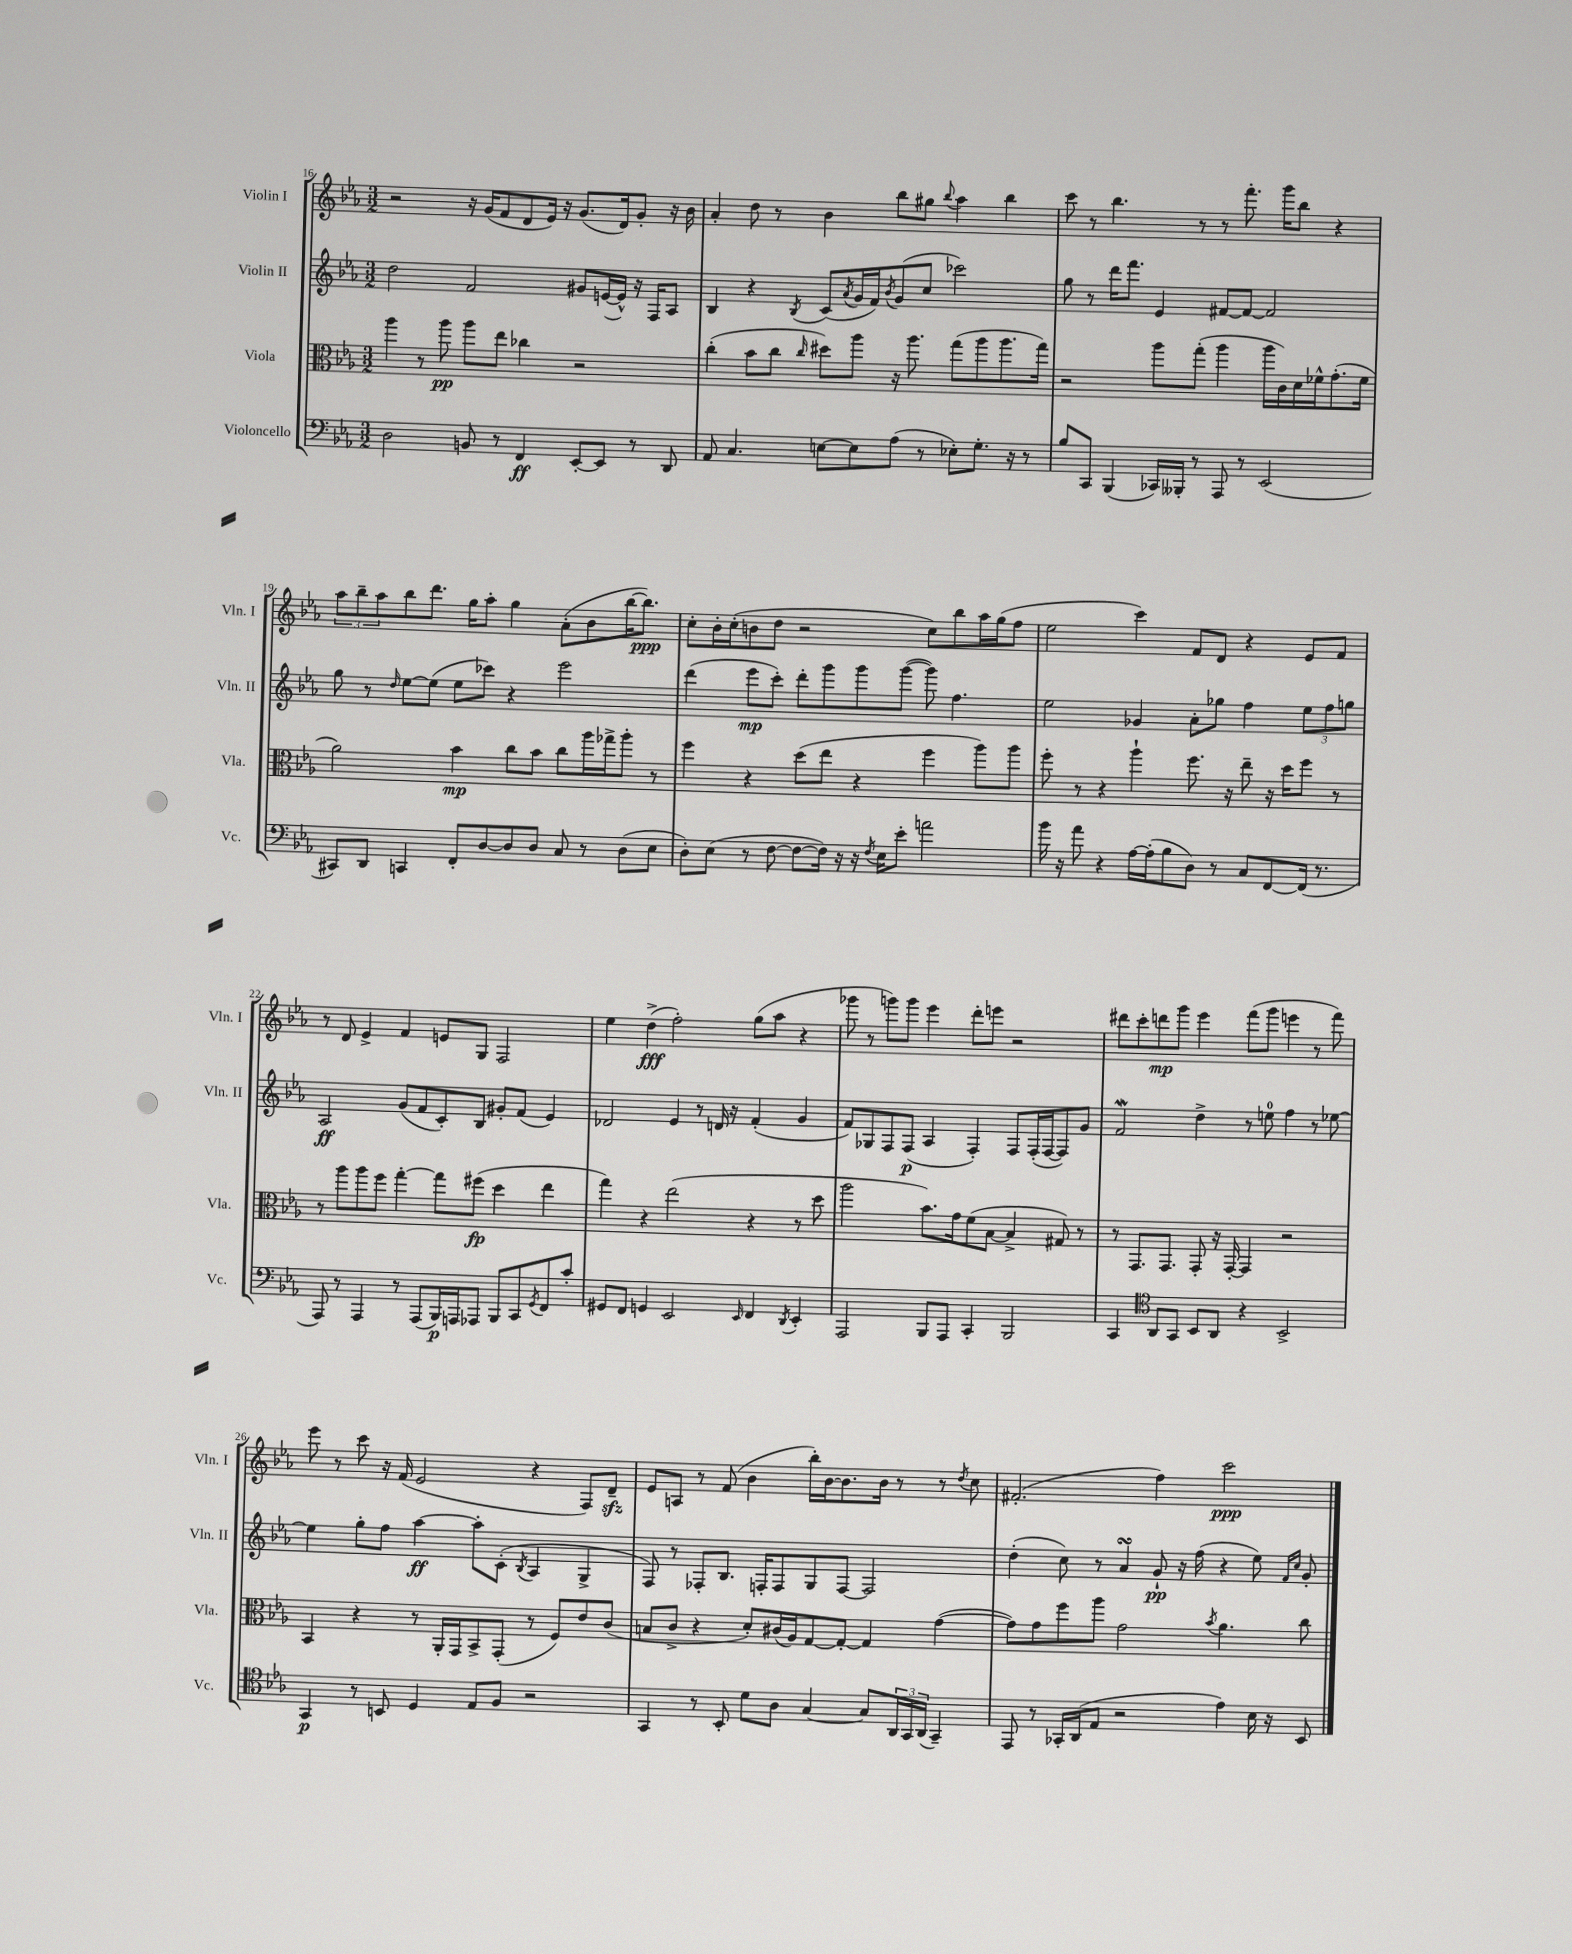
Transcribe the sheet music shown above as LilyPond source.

<<
\new StaffGroup <<
\new Staff = "s0" \with { instrumentName = "Violin I" shortInstrumentName = "Vln. I" } {
    \clef treble \key ees \major \numericTimeSignature \time 3/2
    r2 r16 g'16( f'8 d'8 ees'16) r16 g'8.( d'16) g'8-. r16 bes'16 |
    aes'4-. d''8 r8 bes'4 bes''8 gis''8 \appoggiatura { bes''8 } aes''4 bes''4 |
    c'''8 r8 bes''4. r8 r8 f'''8.-. g'''16 bes''8 r4 |
    \tuplet 3/2 { aes''8 bes''8-- aes''8 } bes''8 d'''8. g''16 aes''8-. g''4 aes'8-.( bes'8 bes''16~ bes''8.\ppp) |
    c''8-. bes'16-. c''16-.( b'8 d''8 r2 c''8) bes''8 aes''16 g''16( f''8 |
    ees''2 c'''4) f'8 d'8 r4 ees'8 f'8 |
    r8 d'8 ees'4-> f'4 e'8 g8 f2 |
    ees''4 d''4->\fff( f''2-.) g''8( aes''8 r4 |
    ges'''8 r8 g'''8) g'''8 ees'''4 d'''8-. e'''8 r2 |
    dis'''8 c'''8-. d'''8\mp g'''8 ees'''4 f'''8( g'''8 e'''4 r8 f'''8) |
    ees'''8 r8 c'''8 r16 f'16( ees'2 r4 f8) d'8--\sfz |
    ees'8 a8 r8 f'8( bes'4 bes''16-.) bes'16~ bes'8. bes'16 r8 r8 \acciaccatura { d''8 } c''8 |
    fis'2.-.( f''4) c'''2\ppp \bar "|." |
}
\new Staff = "s1" \with { instrumentName = "Violin II" shortInstrumentName = "Vln. II" } {
    \clef treble \key ees \major \numericTimeSignature \time 3/2
    d''2 f'2 gis'8 e'16~( e'16-^) r16 f16 aes8 |
    bes4 r4 \acciaccatura { bes8 } c'8( \acciaccatura { aes'8 } g'16 f'16) \acciaccatura { bes'8 } g'8( c''8 ces'''2) |
    g''8 r8 d'''16 f'''8. ees'4 fis'8~ fis'8~ fis'2 |
    g''8 r8 \grace { d''16 } ees''8~ ees''8( ees''8 ces'''8) r4 ees'''2 |
    d'''4( ees'''8\mp c'''8-.) d'''8-. g'''8 g'''8 g'''8~( g'''8) f''4. |
    ees''2 ges'4 aes'8-. ges''8 f''4 \tuplet 3/2 { ees''8 f''8 g''8 } |
    aes2\ff g'8( f'8 c'8-.) bes8 gis'8-. f'8( ees'4) |
    des'2 ees'4 r8 d'16 r16 f'4-.( g'4 |
    f'8) ges8 f8 f8\p( aes4 f4-.) f8 f16-.( f16~ f8) g'8 |
    f'2\mordent d''4-> r8 e''8-0 f''4 r8 ees''8~ |
    ees''4 g''8-. f''8 aes''4~\ff aes''8-. c'8-.( \acciaccatura { bes8 } aes4 g4-> |
    f8) r8 fes8-. bes8. f16-. f8 g8 f8~ f2 |
    d''4-.( c''8) r8 aes'4\turn g'8-!\pp r16 f''16( r4 ees''8) \grace { f'16 c''16 } g'8-. \bar "|." |
}
\new Staff = "s2" \with { instrumentName = "Viola" shortInstrumentName = "Vla." } {
    \clef alto \key ees \major \numericTimeSignature \time 3/2
    aes''4 r8 aes''8\pp aes''8 ees''8 ces''4 r2 |
    c''4-.( bes'8 c''8 \grace { c''16 } dis''8) aes''8 r16 aes''8. g''8( aes''8 aes''8. g''16) |
    r2 aes''8 g''8-.( aes''4 aes''16 c'16) d'16 fes'16-^ g'8.-.( fes'16 |
    aes'2) bes'4\mp c''8 bes'8 c''8 aes''16 ges''16-> aes''8-. r8 |
    f''4 r4 d''8( ees''8 r4 f''4 aes''8) aes''8 |
    f''8-. r8 r4 aes''4-! f''8. r16 ees''8-- r16 d''16 f''8 r8 |
    r8 aes''8 aes''8 f''8 g''4~-. g''8 fis''8\fp( d''4 ees''4 |
    g''4) r4 ees''2( r4 r8 d''8 |
    aes''2 bes'8.) g'16 f'8( bes8~ bes4-> gis8) r8 |
    r8 g,8. g,8. g,8-. r16 g,16~-. g,4 r2 |
    bes,4 r4 r8 aes,16-. g,16 bes,8-> g,8-.( r8 f8) ees'8 c'8( |
    b8 c'8-> r4 d'8-.) cis'16( aes16) g8~ g8~-. g4 g'4~( |
    g'8) g'8 f''8 aes''8 g'2 \acciaccatura { bes'8 } aes'4. c''8 \bar "|." |
}
\new Staff = "s3" \with { instrumentName = "Violoncello" shortInstrumentName = "Vc." } {
    \clef bass \key ees \major \numericTimeSignature \time 3/2
    d2 b,8 r8 f,4\ff ees,8~-. ees,8 r8 d,8 |
    aes,8 c4. e8~ e8 aes8( r8 ees8-.) g8.-. r16 r8 |
    bes8 c,8 bes,,4( ces,16) beses,,16-. r8 aes,,8 r8 ees,2( |
    cis,8) d,8 c,4 f,8-. d8~ d8 d8 c8 r8 d8( ees8 |
    d8-.) ees8( r8 f8~ f8~ f16) r16 r16 \acciaccatura { f8 } ees16 ees'8-. a'2 |
    bes'16 r16 aes'8 r4 aes16~ aes16-.( bes8 d8) r8 c8 f,8~ f,16( r8. |
    aes,,8) r8 aes,,4 r8 aes,,8( bes,,16\p) a,,16 aes,,8 bes,,8 c,8 \acciaccatura { g,8 } f,8 c'8-. |
    gis,8 f,8 g,4 ees,2 \grace { ees,16 } f,4 \acciaccatura { d,8 } ees,4-. |
    aes,,2 bes,,8 aes,,8 c,4-. bes,,2 |
    c,4 \clef tenor aes,8 g,8 bes,8 aes,8 r4 bes,2-> |
    g,4\p r8 b,8 d4 ees8 f8 r2 |
    g,4 r8 bes,8-. d'8 aes8 g4~ g8 \tuplet 3/2 { aes,16 g,16 aes,16( } g,4--) |
    ees,8 r8 ges,16-. aes,16( ees8 r2 ees'4) bes16 r16 bes,8 \bar "|." |
}
>>
>>
\layout { \context { \Score currentBarNumber = #16 } }
